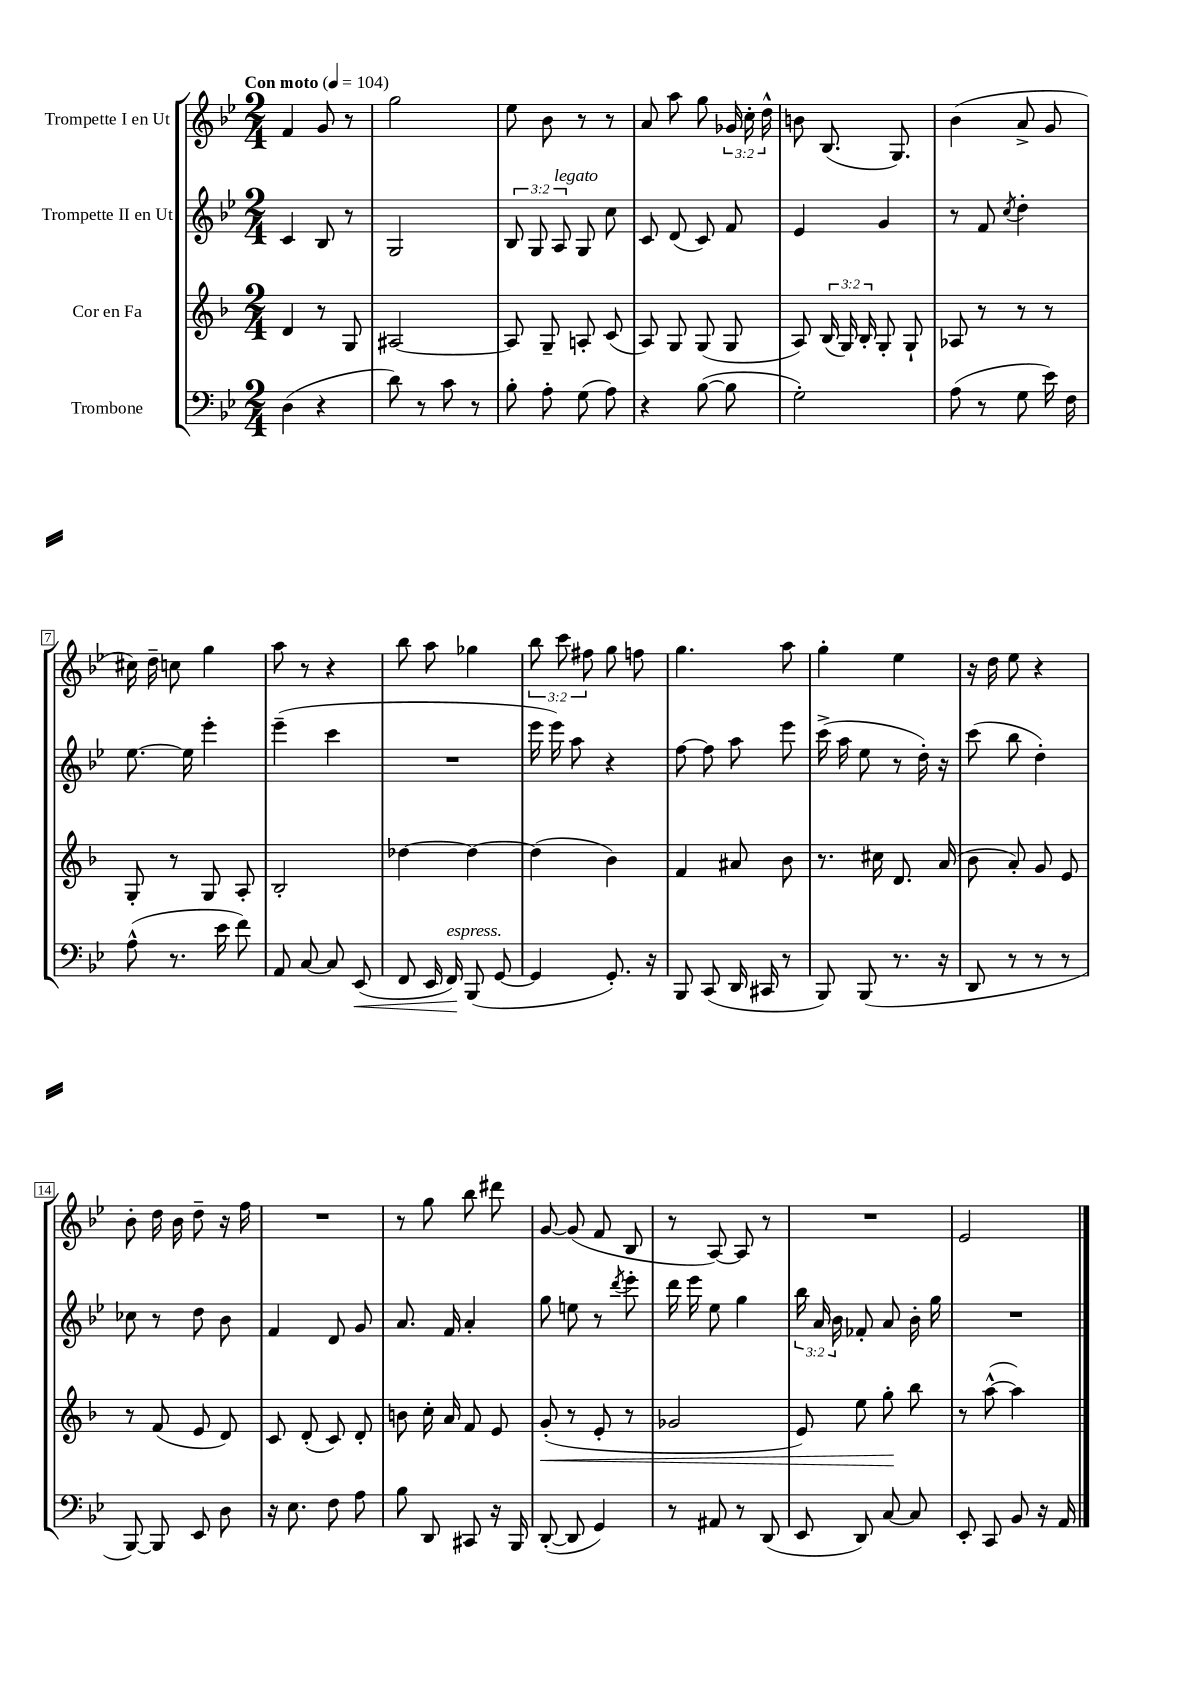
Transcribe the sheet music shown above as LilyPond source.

<<
\new StaffGroup <<
\new Staff = "s0" \with { instrumentName = "Trompette I en Ut" } {
    \clef treble \key bes \major \numericTimeSignature \time 2/4 \override Staff.TupletNumber.text = #tuplet-number::calc-fraction-text \tempo "Con moto" 4 = 104
    \autoBeamOff f'4 g'8 r8 |
    g''2 |
    ees''8 bes'8 r8 r8 |
    a'8 a''8 g''8 \tuplet 3/2 { ges'16 c''16-. d''16-^ } |
    b'8 bes8.( g8.) |
    bes'4( a'8-> g'8 |
    cis''16) d''16-- c''8 g''4 |
    a''8 r8 r4 |
    bes''8 a''8 ges''4 |
    \tuplet 3/2 { bes''8 c'''8 fis''8 } g''8 f''8 |
    g''4. a''8 |
    g''4-. ees''4 |
    r16 d''16 ees''8 r4 |
    bes'8-. d''16 bes'16 d''8-- r16 f''16 |
    R2 |
    r8 g''8 bes''8 dis'''8 |
    g'8~ g'8( f'8 bes8 |
    r8 a8~) a8 r8 |
    R2 |
    ees'2 \bar "|." |
}
\new Staff = "s1" \with { instrumentName = "Trompette II en Ut" } {
    \clef treble \key bes \major \numericTimeSignature \time 2/4 \override Staff.TupletNumber.text = #tuplet-number::calc-fraction-text
    \autoBeamOff c'4 bes8 r8 |
    g2 |
    \tuplet 3/2 { bes8 g8 a8^\markup { \italic "legato" } } g8 c''8 |
    c'8 d'8( c'8) f'8 |
    ees'4 g'4 |
    r8 f'8 \acciaccatura { c''8 } d''4-. |
    ees''8.~ ees''16 ees'''4-. |
    ees'''4--( c'''4 |
    R2 |
    ees'''16 ees'''16) a''8 r4 |
    f''8~ f''8 a''8 ees'''8 |
    c'''16->( a''16 ees''8 r8 d''16-.) r16 |
    c'''8( bes''8 d''4-.) |
    ces''8 r8 d''8 bes'8 |
    f'4 d'8 g'8 |
    a'8. f'16 a'4-. |
    g''8 e''8 r8 \acciaccatura { d'''8 } ees'''8-. |
    d'''16 ees'''16 ees''8 g''4 |
    \tuplet 3/2 { bes''16 a'16 bes'16 } fes'8-. a'8 bes'16-. g''16 |
    R2 \bar "|." |
}
\new Staff = "s2" \with { instrumentName = "Cor en Fa" } {
    \clef treble \key f \major \numericTimeSignature \time 2/4 \override Staff.TupletNumber.text = #tuplet-number::calc-fraction-text
    \autoBeamOff d'4 r8 g8 |
    ais2~ |
    ais8 g8-- a8-. c'8( |
    a8) g8 g8( g8 |
    a8) \tuplet 3/2 { bes16( g16) bes16-. } g8-. g8-! |
    aes8 r8 r8 r8 |
    g8-. r8 g8 a8-. |
    bes2-. |
    des''4~ des''4~ |
    des''4( bes'4) |
    f'4 ais'8 bes'8 |
    r8. cis''16 d'8. a'16( |
    bes'8 a'8-.) g'8 e'8 |
    r8 f'8( e'8 d'8) |
    c'8 d'8-.( c'8) d'8-. |
    b'8 c''16-. a'16 f'8 e'8 |
    g'8-.\<( r8 e'8-. r8 |
    ges'2 |
    e'8) e''8 g''8-.\! bes''8 |
    r8 a''8~-^( a''4) \bar "|." |
}
\new Staff = "s3" \with { instrumentName = "Trombone" } {
    \clef bass \key bes \major \numericTimeSignature \time 2/4
    \autoBeamOff d4( r4 |
    d'8) r8 c'8 r8 |
    bes8-. a8-. g8( a8) |
    r4 bes8~( bes8 |
    g2-.) |
    a8( r8 g8 ees'16) f16 |
    a8-^( r8. ees'16 f'8) |
    a,8 c8~ c8 ees,8\<( |
    f,8 ees,16 f,16\!^\markup { \italic "espress." }) bes,,8( g,8~ |
    g,4 g,8.-.) r16 |
    bes,,8 c,8( d,16 cis,16 r8 |
    bes,,8) bes,,8( r8. r16 |
    d,8 r8 r8 r8 |
    bes,,8~) bes,,8 ees,8 d8 |
    r16 ees8. f8 a8 |
    bes8 d,8 cis,8 r16 bes,,16 |
    d,8~-.( d,8 g,4) |
    r8 ais,8 r8 d,8( |
    ees,8 d,8) c8~ c8 |
    ees,8-. c,8 bes,8 r16 a,16 \bar "|." |
}
>>
>>
\layout { \context { \Score \override BarNumber.stencil = #(make-stencil-boxer 0.1 0.3 ly:text-interface::print) } }
